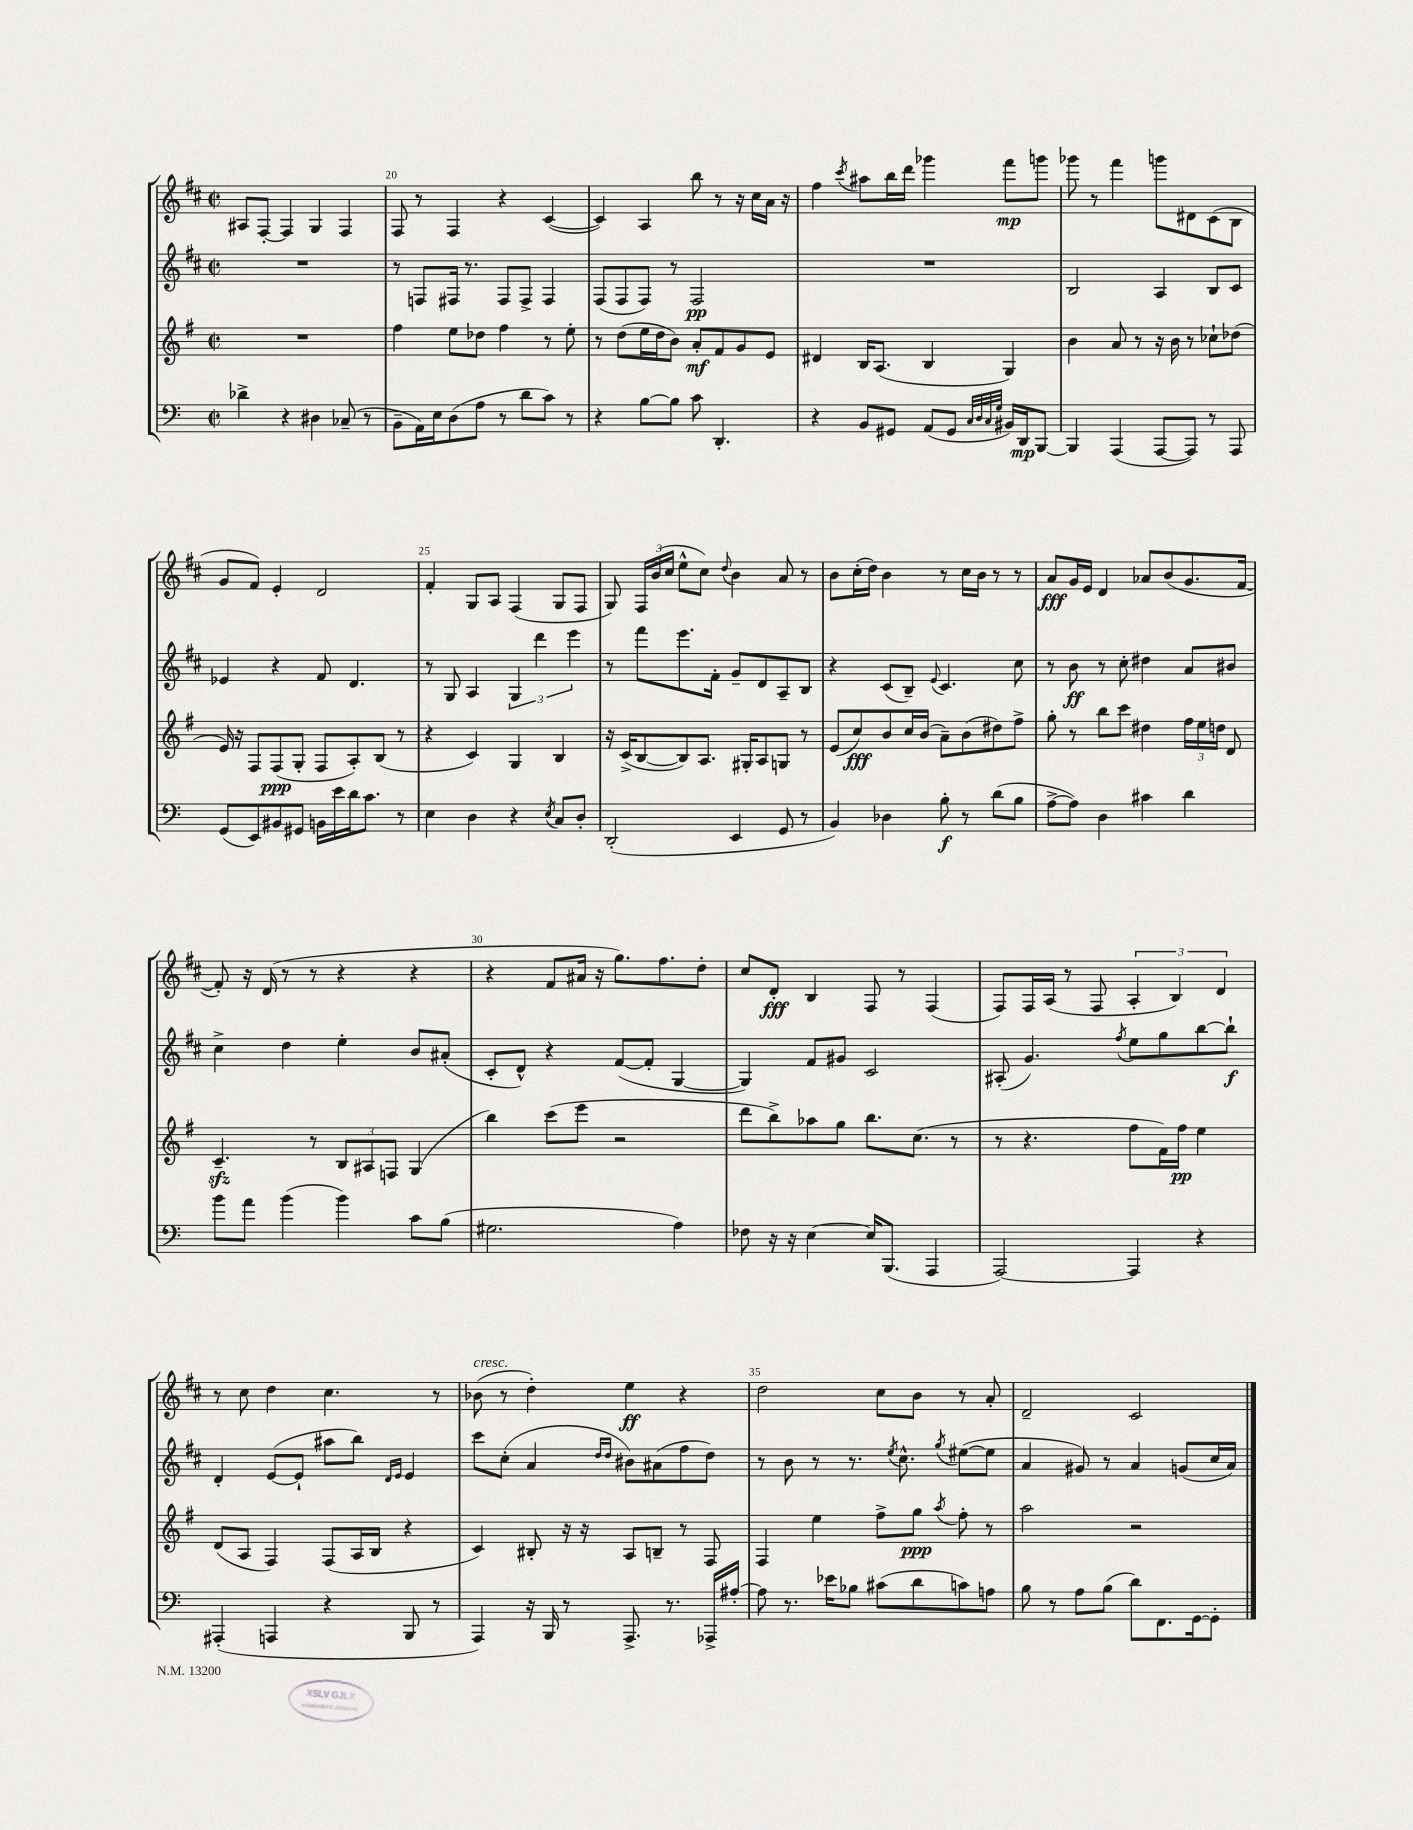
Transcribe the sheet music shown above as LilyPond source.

<<
\new StaffGroup <<
\new Staff = "s0" {
    \clef treble \key d \major \defaultTimeSignature \time 2/2
    \autoBeamOff ais8[ fis8]~-. fis4 g4 fis4 |
    fis8 r8 fis4 r4 cis'4~( |
    cis'4) a4 b''8 r8 r16 cis''16[ a'16] r16 |
    fis''4 \acciaccatura { cis'''8 } ais''8[ b''16 d'''16] ges'''4 fis'''8[\mp g'''8] |
    ges'''8 r8 fis'''4 g'''8[ dis'8 cis'8( b8] |
    g'8[ fis'8]) e'4-. d'2 |
    fis'4-. g8[ a8] fis4( g8[ fis8] |
    g8) \tuplet 3/2 { fis16[ b'16( cis''16] } e''8[-^ cis''8]) \appoggiatura { d''8 } b'4 a'8 r8 |
    b'8[ cis''16-.( d''16]) b'4 r8 cis''16[ b'16] r8 r8 |
    a'8[\fff g'16 e'16] d'4 aes'8[ b'8( g'8. fis'16]~ |
    fis'8-.) r16 d'16( r8 r8 r4 r4 |
    r4 fis'8[ ais'16] r16 g''8.[) fis''8. d''8]-. |
    cis''8[ d'8]-.\fff b4 fis8 r8 fis4( |
    fis8[) fis16 a16]( r8 fis8 \tuplet 3/2 { a4-. b4) d'4 } |
    r8 cis''8 d''4 cis''4. r8 |
    bes'8^\markup { \italic "cresc." }( r8 d''4-.) e''4\ff r4 |
    d''2 cis''8[ b'8] r8 a'8-. |
    d'2-- cis'2 \bar "|." |
}
\new Staff = "s1" {
    \clef treble \key d \major \defaultTimeSignature \time 2/2
    \autoBeamOff R1 |
    r8 f8[ fis16] r8. fis8[ fis8]-> fis4 |
    fis8[( fis8 fis8]) r8 fis2\pp |
    R1 |
    b2 a4 b8[ cis'8] |
    ees'4 r4 fis'8 d'4. |
    r8 g8 a4 \tuplet 3/2 { g4 d'''4 e'''4 } |
    r8 fis'''8[ e'''8. fis'16]-. g'8[-- d'8 a8-- b8] |
    r4 cis'8[( b8]--) \appoggiatura { e'8 } cis'4. cis''8 |
    r8 b'8\ff r8 cis''8-. dis''4 a'8[ bis'8] |
    cis''4-> d''4 e''4-. b'8[ ais'8]-.( |
    cis'8[-. d'8]-^) r4 fis'8[~( fis'8]-. g4~ |
    g4) fis'8[ gis'8] cis'2 |
    ais8-.( g'4.) \acciaccatura { fis''8 } e''8[ g''8 b''8~ b''8]-!\f |
    d'4-. e'8[~( e'8]-! ais''8[ b''8]) \grace { d'16[ e'16] } e'4 |
    cis'''8[ cis''8]-.( a'4 \grace { d''16[ d''16] } bis'8[) ais'8( fis''8 d''8]) |
    r8 b'8 r8 r8. \acciaccatura { e''8 } cis''8.-^ \acciaccatura { g''8 } eis''8[~( eis''8] |
    a'4 gis'8) r8 a'4 g'8[( cis''16 a'16]) \bar "|." |
}
\new Staff = "s2" {
    \clef treble \key g \major \defaultTimeSignature \time 2/2
    \autoBeamOff R1 |
    fis''4 e''8[ des''8] fis''4 r8 e''8-. |
    r8 d''8[( e''16 d''16 b'8]) a'8[-.\mf fis'8 g'8 e'8] |
    dis'4 b16[ a8.]( b4 g4) |
    b'4 a'8 r8 r16 b'16 r8 ces''8[-! des''8]( |
    e'16) r16 fis8[ fis8\ppp( g8]-. fis8[ a8-.) b8]( r8 |
    r4 c'4) g4 b4 |
    r16 c'16[->( b8~ b8) a8.] gis16[-. a8 g8] r8 |
    e'8[( c''8\fff) b'8 c''16 b'16]( a'8[--) b'8( dis''8) fis''8]-> |
    g''8-. r8 b''8[ c'''8] dis''4 \tuplet 3/2 { fis''16[ e''16 d''16] } d'8 |
    c'4.--\sfz r8 \tuplet 3/2 { b8[ ais8 f8] } g4( |
    b''4) c'''8[( e'''8] r2 |
    d'''8[ b''8->) aes''8 g''8] b''8.[ c''8.]( r8 |
    r8 r4. fis''8[ fis'16) fis''16]\pp e''4 |
    d'8[( a8] fis4) fis8[( a16 b16] r4 |
    c'4) bis8-. r16 r16 a8[ b8]-- r8 fis8 |
    fis4 e''4 fis''8[-> g''8]\ppp \acciaccatura { a''8 } fis''8-. r8 |
    a''2 r2 \bar "|." |
}
\new Staff = "s3" {
    \clef bass \key c \major \defaultTimeSignature \time 2/2
    \autoBeamOff des'4-> r4 dis4 ces8--( r8 |
    b,8[-- a,16) e16 d8( a8] r8 d'8[ c'8]) r8 |
    r4 b8[~ b8] c'8 d,4.-. |
    r4 b,8[ gis,8] a,8[( gis,8] \grace { c32[ d32 c32 g32] } bis,16[) d,16\mp b,,8]~ |
    b,,4 a,,4( a,,8[~ a,,8]) r8 a,,8 |
    g,8[( e,8) bis,8 gis,8] b,16[ e'16 d'16 c'8.] r8 |
    e4 d4 r4 \acciaccatura { e8 } c8[ d8]-. |
    d,2-.( e,4 g,8 r8 |
    b,4) des4 b8-.\f r8 d'8[( b8] |
    a8[~-> a8]) d4 cis'4 d'4 |
    b'8[ a'8] b'4( b'4) c'8[ b8]( |
    gis2. a4) |
    fes8 r16 r16 e4~ e16[ b,,8.]( a,,4 |
    a,,2~) a,,4 r4 |
    ais,,4-.( a,,4 r4 b,,8 r8 |
    a,,4) r16 b,,16 r8 a,,8.-> r8. aes,,16[-> ais16]~-. |
    ais8 r8. ees'16[ bes8] cis'8[( d'8 c'8) a8] |
    b8 r8 a8[ b8]( d'8[) f,8. g,16~ g,8]-. \bar "|." |
}
>>
>>
\layout { \context { \Score currentBarNumber = #19 \override BarNumber.break-visibility = ##(#f #t #t) barNumberVisibility = #(every-nth-bar-number-visible 5) } }
